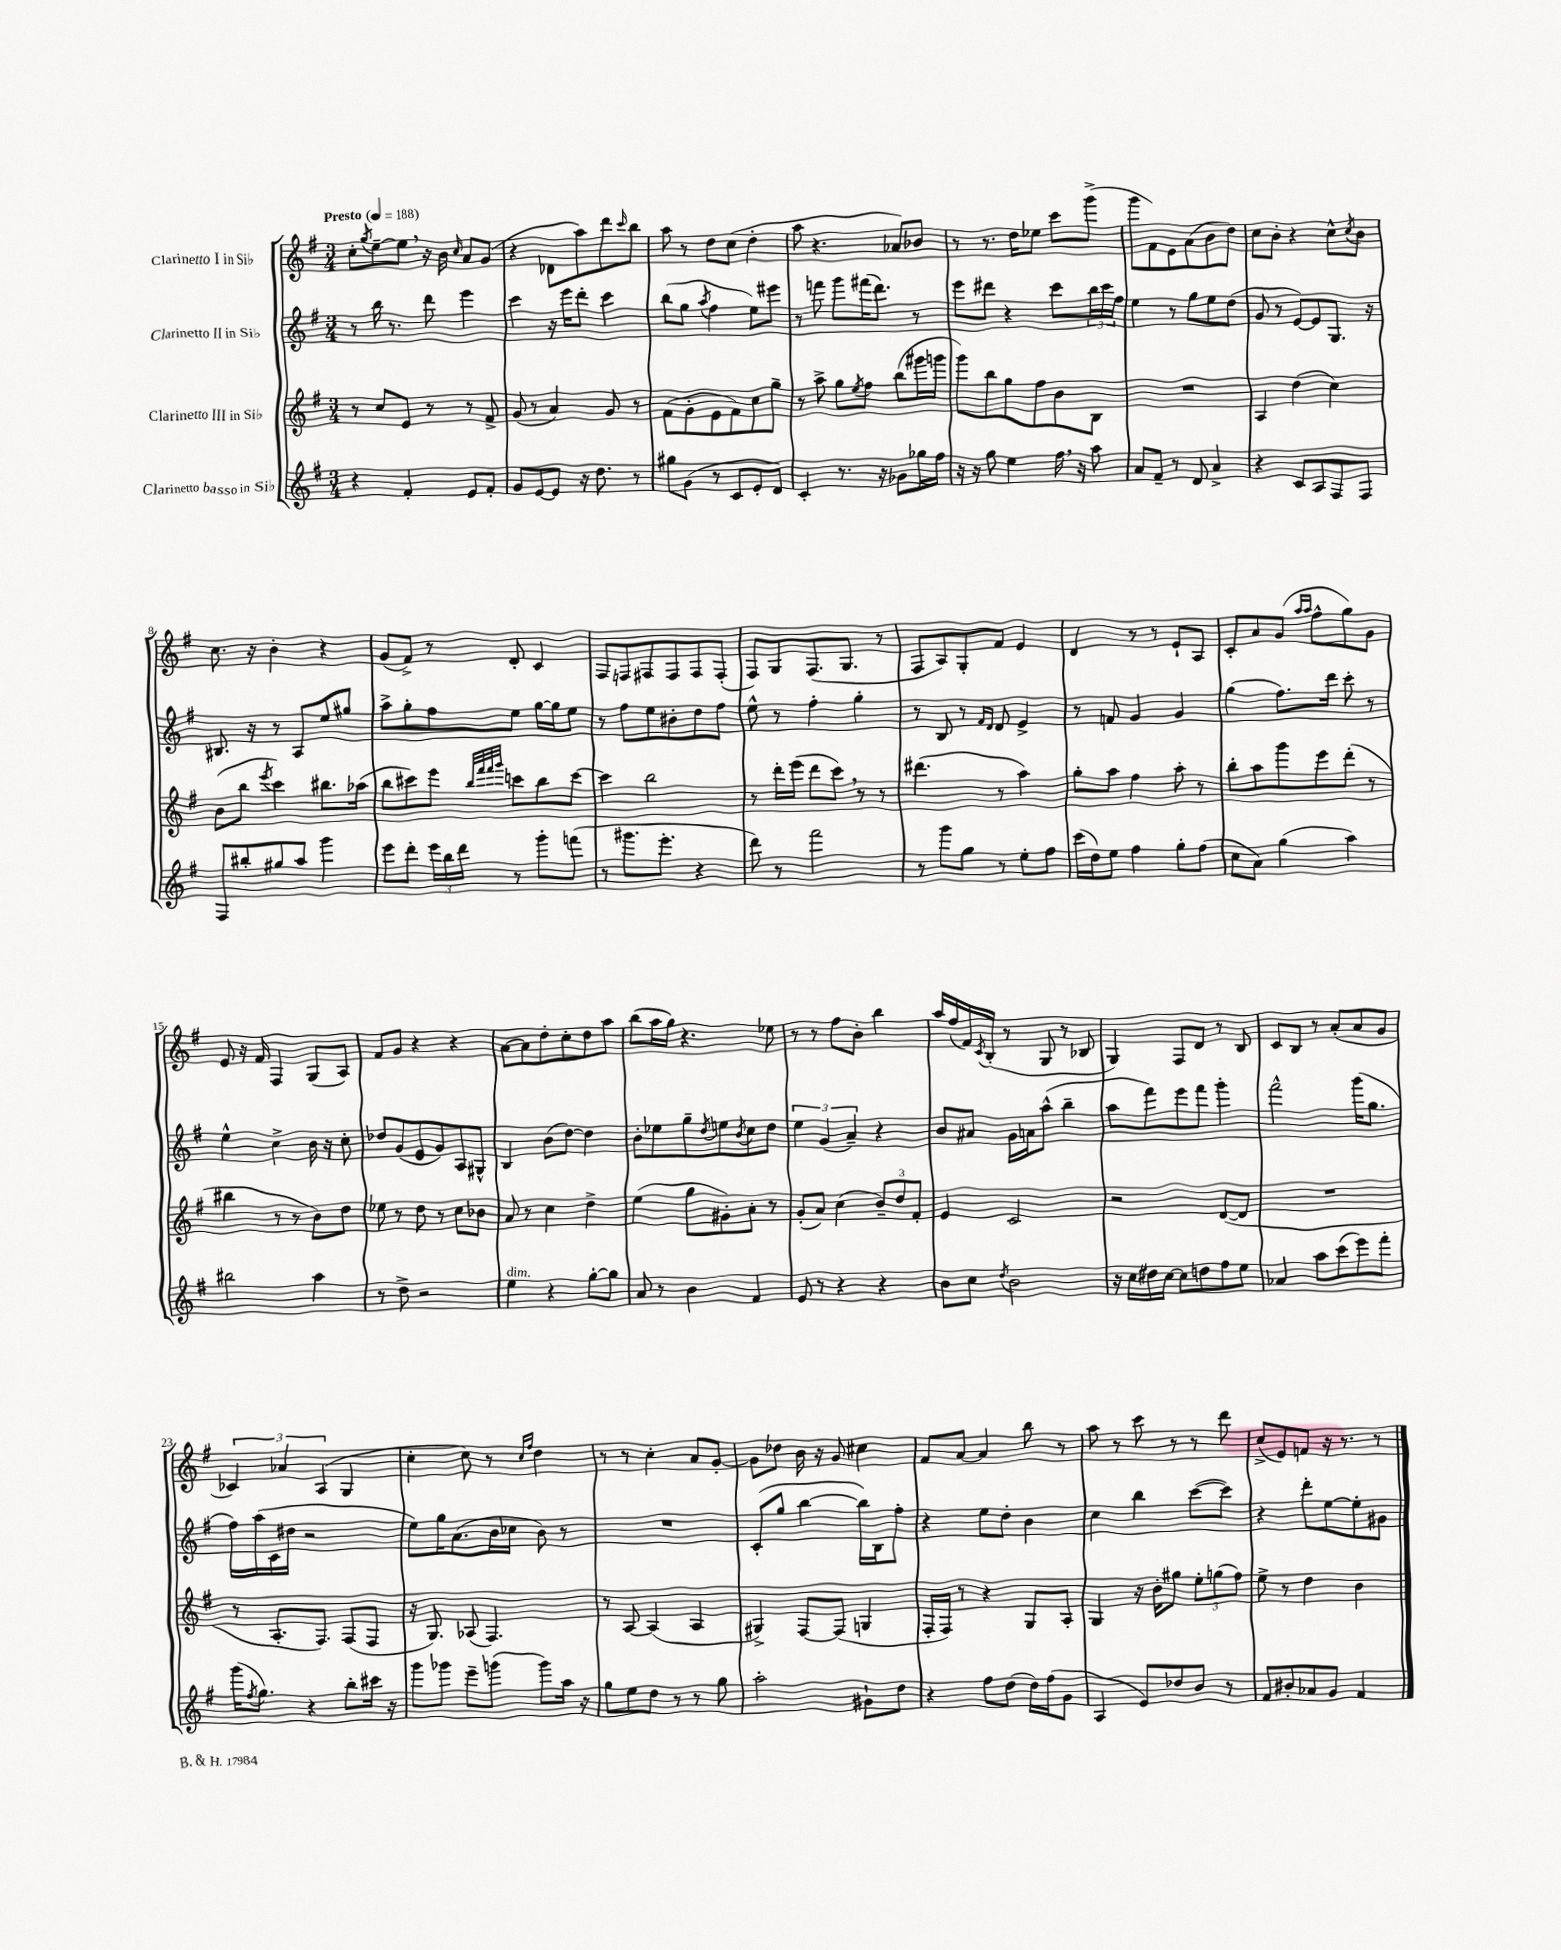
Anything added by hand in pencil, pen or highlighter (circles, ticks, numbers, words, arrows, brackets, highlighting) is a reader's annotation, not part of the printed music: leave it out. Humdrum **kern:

**kern	**kern	**kern	**kern
*part4	*part3	*part2	*part1
*staff4	*staff3	*staff2	*staff1
*I"Clarinetto basso in Si♭	*I"Clarinetto III in Si♭	*I"Clarinetto II in Si♭	*I"Clarinetto I in Si♭
*clefG2	*clefG2	*clefG2	*clefG2
*k[f#]	*k[f#]	*k[f#]	*k[f#]
*M3/4	*M3/4	*M3/4	*M3/4
*MM188	*MM188	*MM188	*MM188
=1	=1	=1	=1
!	!	!	!LO:TX:a:B:t=Presto
4r	8r	8r	8cc'\L
.	.	.	8qgg/
.	8cc/L	16bb\	[8ee~\
.	.	8.r	.
4f#'/	8e/J	.	8ee,\J]
.	8r	8ddd\	16r
.	.	.	16b\
.	.	.	16qqcc/
8e/L	8r	4eee\	8a/L
8f#'/J	8f#^/	.	(8g/J
=2	=2	=2	=2
8g/L	(8g/	4ccc\	4r
[8e/	8r	.	.
8e/J]	4a/)	16r	8d-X\L
.	.	16eee\KL	.
16r	.	8ddd'\J	8aa\)
8.dd\	.	.	.
.	8g/	4ccc\	8ddd\
.	.	.	16qqccc/
8r	8r	.	8bb\J
=3	=3	=3	=3
8gg#X\L	(8f#\L	(8bb\L	8aa\
(8g\J	8g'\	8gg\J	8r
.	.	8qaa/	.
8r	8e\	4ff#\	8dd\L
8c/L	8f#\)	.	(8cc\J
8e'/	8cc\	8ee\L)	4dd'\
8d/J)	8gg~\J	8eee#X\J	.
=4	=4	=4	=4
4c'/	8r	8r	8aa\
.	8aa^\	8fffn\	4.r
8.r	8gg\L	8ggg\L	.
.	8qee/	.	.
.	8ff#\J	(16fff#X\K	.
16r	.	8.ddd\J)	.
8g-X\L	(8bb\L	.	8a-X/L)
16gg-X\L	16ggg#X\L	8r	8b-X/J
16ff#\JJ	16gggn\JJ	.	.
=5	=5	=5	=5
16r	8ggg\L)	8eee\L	8r
16r	.	.	.
8gg\	8bb\	8ddd#X\J	8.r
4ee\	8gg\	4r	.
.	.	.	16dd\KL
.	8ff#\	.	8ee-X\J
16ff#,\	8b\	8ccc\L	8ccc\L
16r	.	.	.
8aa\	8B\J	24bb\L	(8ggg^\J
.	.	24ccc\	.
.	.	24ff#\JJ	.
=6	=6	=6	=6
8a/L	2.r	4ee\	8ggg\L
8f#~/J	.	.	8f#\)
8r	.	8r	8e\
8d/	.	8gg\L	(8a\
4a^/	.	8ee\	8b\
.	.	(8dd\J	8dd\J)
=7	=7	=7	=7
4r	4A/	8g/	8cc\L
.	.	8r	8b'\J
8c/L	(4dd\	[8e/L)	4r
8A/	.	8e/]	.
8F#/	4cc\)	8.G/J	8cc^^\L
.	.	.	8qcc/
8F#/J	.	.	8b\J
.	.	16r	.
!!LO:LB:g=z
=8	=8	=8	=8
8F#/L	(8b\L	8.B#X/	8.cc\
8bb#X'/	8bb\J	.	.
.	.	16r	16r
.	8qeee/	.	.
8gg#X/	4ccc\)	8r	4b'\
8aa/J	.	8A/L	.
4ggg\	8.bb#X\L	8ee/	4r
.	.	8gg#X/J	.
.	(16aa-X\Jk	.	.
=9	=9	=9	=9
8eee\L	8bb\L	8aa^\L	(8g/L
8ddd'\J	8ccc#X\)	8gg'\	8f#^/J)
24eee\LL	8eee\J	8ff#\	8r
24bb\	.	.	.
24ddd\JJ	.	.	.
.	32qqbb/LLL	.	.
.	32qqfff#/	.	.
.	32qqfff#/	.	.
.	32qqggg/JJJ	.	.
8r	8cccn\L	8ee\J	8d'/
8ggg'\L	8bb\	[16gg\LL	4c/
.	.	16gg\J]	.
(8fffn\J	[8ccc\J	8ee\J	.
=10	=10	=10	=10
8r	4ccc\]	8r	8F#/L
8.ggg#X\L	.	8ff#\L	8Fn/
.	2bb\	8ee\	8F#X/
8.eee'\J	.	.	.
.	.	8b#X'\	8F#/
4r	.	8dd\	8F#/
.	.	8ff#\J	(8F#'/J
=11	=11	=11	=11
8ddd\)	8r	8ee^^\	8F#/L)
8r	16ddd'\LL	8r	8G/
.	(16eee\JJ	.	.
2fff#\	8ddd\L	4ff#'\	(8.F#/
.	8ccc,\J)	.	.
.	.	.	8.G/J
.	8r	4gg'\	.
.	8r	.	8r
=12	=12	=12	=12
8r	(4.ddd#X\	8r	8F#/L
8ggg\L	.	8B/	8A/)
8gg\J	.	8r	8G'/
.	.	16qqf#/LL	.
.	.	16qqd/JJ	.
8r	8r	8d/	8f#/J
8ee'\L	4aa\)	4e^/	4e/
8ff#\J	.	.	.
=13	=13	=13	=13
(16ccc\LL	8gg'\L	8r	4d/
16dd\J)	.	.	.
8ee\J	8aa\J	8fn/	.
4ff#\	4ff#\	4g/	8r
.	.	.	8r
8gg'\L	8aa'\	4g/	8e`/L
(8ff#\J	8r	.	8A/J
=14	=14	=14	=14
8cc\L	8bb'\L	(4gg\	8c'/L
8a\J)	8aa\	.	8a/
(4gg\	8ggg\	8.ff#\L)	(8g/J
.	.	.	16qqaa/LL
.	.	.	16qqaa/JJ
.	8eee\	.	8ff#^^\L
.	.	16ddd\Jk	.
4aa\)	(8ddd'\J	8ccc'\	8gg\)
.	8r	8r	8g\J
!!LO:LB:g=z
=15	=15	=15	=15
2bb#X\	4bb#X\	4ee^^\	8e/
.	.	.	16r
.	.	.	16f#/
.	8r	4cc^\	4F#/
.	8r	.	.
4aa\	8b\L)	16b\	(8G/L
.	.	16r	.
.	8dd\J	8cc'\	8A/J)
=16	=16	=16	=16
8r	8ee-X\	8dd-X/L	8f#/L
8dd^\	8r	(8g/	8g/J
2r	8dd\	8e/	4r
.	8r	8g/)	.
.	8cc\L	8A/	4r
.	8b-X\J	8G#X^^/J	.
=17	=17	=17	=17
!LO:TX:a:i:t=dim.	!	!	!
4ee\	8a/	4B/	[8a\L
.	8r	.	8a\]
4r	4cc\	(8b\L	8dd'\
.	.	[8dd\J)	8cc'\
[8gg'\L	4dd^\	4dd\]	8dd\
8gg\J]	.	.	8aa\J
=18	=18	=18	=18
8a/	(4ee\	8b'\L	(8bb\L
8r	.	8ee-X\	16aa\L
.	.	.	16gg\JJ)
4b\	8gg\L	8gg~\	4.r
.	.	8qdd/	.
.	8g#X'\)	8een\	.
.	.	8qb/	.
4f#/	8a'\J	8cc\	.
.	8r	8dd\J	8ee-X\
=19	=19	=19	=19
8e/	(8g'/L	6ee\	8r
8r	8a/J)	.	8r
.	.	(6g/	.
4r	(4cc\	.	8ff#\L
.	.	6a~/)	.
.	.	.	8b'\J
4r	12b~/L)	4r	4bb\
.	12dd/	.	.
.	12f#'/J	.	.
=20	=20	=20	=20
8b\L	4e/	8b/L	16aa/LL
.	.	.	(16ff#/
8cc\J	.	8a#X/J	16f#/)
.	.	.	8qc/
.	.	.	(16B'/JJ
8qdd/	.	.	.
2b\	2c/	16g\LL	8r
.	.	16an\J	.
.	.	(8aa^^\J	8G/
.	.	4bb~\	8r
.	.	.	8B-X/
=21	=21	=21	=21
16r	2r	8aa\L	4G/)
16cc\LL	.	.	.
16dd#X\	.	8fff#\)	.
[16cc\JJ	.	.	.
8cc\L]	.	8eee\	8F#/L
8ddn\	.	8fff#\J	8d/J
8ff#\	([8d/L	4ggg'\	8r
8ee\J	8d/J]	.	8B/
=22	=22	=22	=22
4a-X/	2.r	2fff#^^\	8c/L
.	.	.	8B/J
8aa\L	.	.	8r
(8ccc\	.	.	(8a'/L
8eee\)	.	(16ggg\KL	8a/
.	.	8.gg\J	.
8fff#'\J	.	.	8g/J
!!LO:LB:g=z
=23	=23	=23	=23
(16ggg\KL	8r	16ff#\LL)	6c-X/)
8qff#/	.	.	.
8.gg\J)	.	(16aa\	.
.	8.A'/L	16c\	.
.	.	.	6a-X/
.	.	16dd#X\JJ	.
4r	.	2r	.
.	8.F#/J)	.	.
.	.	.	(6A/
8bb'\L	(8F#/L	.	4G/
16ccc#X\Jk	8F#/J	.	.
16r	.	.	.
=24	=24	=24	=24
8ggg\L	16r	8ee\L)	4cc'\
.	8.G/)	.	.
8ggg-X\J	.	16gg\K	.
.	.	(8.a\	.
8eee~\L	(8A-X/	.	8cc\)
(8gggn\J	4.F#/)	16b\L	8r
.	.	16cc-X\JJ	.
.	.	.	16qqcc/LL
.	.	.	16qqff#/JJ
8ggg\L)	.	8b\)	4dd\
16aa\Jk	.	8r	.
16r	.	.	.
=25	=25	=25	=25
8gg\L	8r	2.r	8r
8ee\	[8A/	.	8r
8dd\J	(4A/]	.	4cc'\
8r	.	.	.
8r	4A/	.	8a/L
8gg\	.	.	[8g'/J
=26	=26	=26	=26
2aa'\	4G#X^/)	(8c'/L	8g\L]
.	.	8gg/J	8dd-X\J
.	[8F#/L	[4bb\	16b\
.	.	.	16r
.	(8F#/J]	.	8g/
8g#X`\L	4Gn/	16bb\LL])	4cc#X\
.	.	16B\J	.
8dd\J	.	8ff#'\J	.
=27	=27	=27	=27
4r	16F#'/LL	4r	8f#/L
.	16F#/JJ)	.	.
.	8r	.	[8a/J
8ff#\L	4r	8ee\L	4a/]
(8dd\J	.	8dd'\J	.
16dd\LL)	8G/L	4b\	8bb\
(16ff#\J	.	.	.
8g\J	8A'/J	.	8r
=28	=28	=28	=28
4A/	4G/	4cc\	8aa\
.	.	.	8r
8e/L)	16r	4bb\	8ccc\
.	16b'\KL	.	.
8dd-X/	8gg#X\J	.	8r
8b/J	12ee'\L	([8ccc\L	8r
.	(12ggn\	.	.
8r	.	8ccc\J])	8ddd\
.	12ff#\J)	.	.
=29	=29	=29	=29
8f#/L	8ee^\	4r	(8cc^/L
8b#X'/	8r	.	8e/)
8a-X/	4dd\	8ddd'\L	8fn/J
8g/J	.	[8ee\	16r
.	.	.	8.r
4f#/	4b\	8ee'\]	.
.	.	8g#X\J	8r
==	==	==	==
*-	*-	*-	*-
